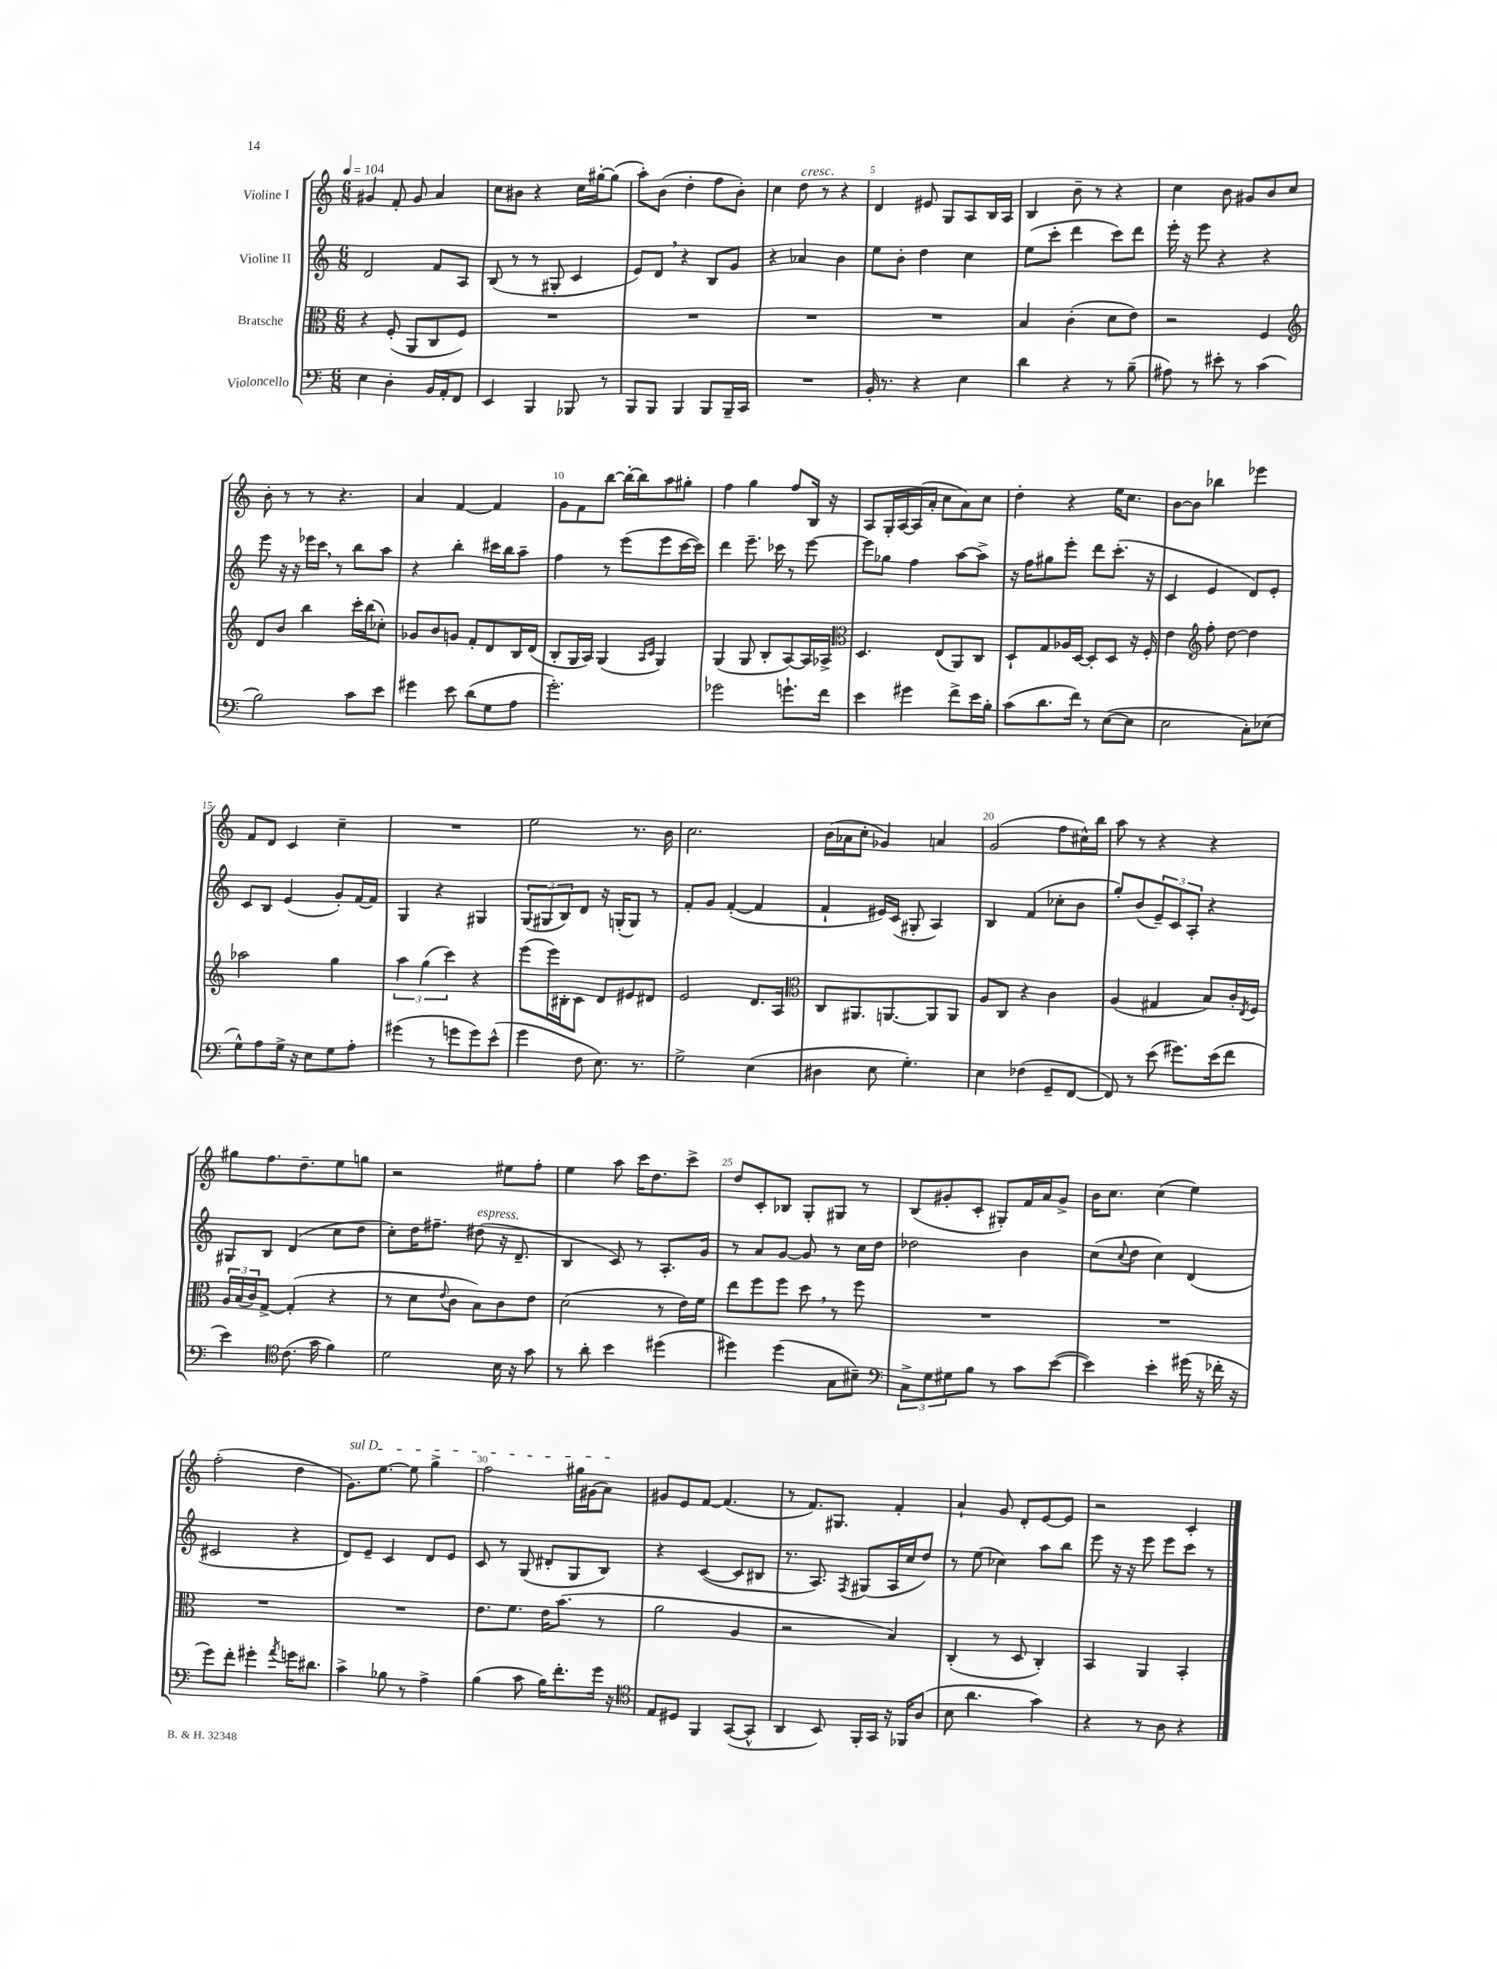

**kern	**kern	**kern	**kern
*staff4	*staff3	*staff2	*staff1
*clefF4	*clefC3	*clefG2	*clefG2
*k[]	*k[]	*k[]	*k[]
*M6/8	*M6/8	*M6/8	*M6/8
*MM104	*MM104	*MM104	*MM104
4E\	4r	2d/	4g#/
4D'\	(8F'/	.	8f'/
.	8AA/L	.	8g#/
16BB/LL	8C/	8f/L	4a/
16AA'/J	.	.	.
8FF/J	8F/J)	8A/J	.
=	=	=	=
4EE/	2.r	(8B/	8cc\L
.	.	8r	8b#\J
4BBB/	.	8r	4r
.	.	8G#'/	.
8BBB-/	.	4c/	16cc\LL
.	.	.	[16gg#'\J
8r	.	.	(8gg#\]J
=	=	=	=
8BBB/L	2.r	8e/L)	8aa'\L)
8BBB/J	.	8d/J	(8b\J
4BBB/	.	4r	4dd'\
8BBB/L	.	8B/L	8ff\L
16BBB~/L	.	8g/J	8b'\J)
16CC/JJ	.	.	.
=	=	=	=
2.r	2.r	4r	4cc\
.	.	4a-/	8dd\
.	.	.	8r
.	.	4b\	4r
=	=	=	=
16BB'/	2.r	8ee\L	4d/
8.r	.	.	.
.	.	8b'\J	.
4r	.	4dd\	8e#/
.	.	.	8G/L
4E\	.	4cc\	8A/
.	.	.	16B/L
.	.	.	16A/JJ
=	=	=	=
4d\	4B/	(8ee\L	4B/
.	.	8ccc'\J	.
4r	(4c'\	4ddd\	8b~\
.	.	.	8r
8r	8d\L	8ccc\L)	4r
(8B~\	8e\J)	8ddd\J	.
=	=	=	=
8A#\)	2r	16eee'\	4cc\
.	.	16r	.
8r	.	8eee\	.
8e#'\	.	4r	8b\
8r	.	.	8g#/L
(4c\	4F/	4r	8b/
.	.	.	8cc/J
=	=	=	=
*	*clefG2	*	*
2B\)	8d/L	8eee\	8b'\
.	8b/J	16r	8r
.	.	16r	.
.	4bb\	16eee-\LL	8r
.	.	16ccc\JJ	.
.	.	8r	4.r
8c\L	16ccc'\LL	8bb\L	.
.	(16bb\J	.	.
8e\J	8cc-'\J)	8aa\J	.
=	=	=	=
4g#\	8g-/L	4r	4a/
.	8b/	.	.
8e\	8g/J	4bb'\	[4f/
(8d\L	8f'/L	.	.
8G\	8d/	16ccc#\LL	4f/]
.	.	16bb\J	.
8A\J	16B/L	8aa~\J	.
.	(16d/JJ	.	.
=	=	=	=
2.g'\)	8B'/L	4ff\	8g\L
.	16G/L	.	8f\
.	16A/JJ)	.	.
.	(4G/	8r	[8bb\J
.	.	(8eee\L	16bb'\_LL
.	.	.	16bb\]J
.	16qqA/LL	.	.
.	16qqc/JJ	.	.
.	4G/)	8eee\	8aa\
.	.	[16ccc\L	8gg#'\J
.	.	16ccc\]JJ)	.
=	=	=	=
2g-\	(4G/	4ddd\	4ff\
.	8G/	8.eee~\	4gg\
.	8B'/L	.	.
.	.	16ccc-\	.
8.g`\L	[8A/)	8r	8ff/L
.	16A/]L	[8eee\	16B/Jk
16f\Jk	16A-^/JJ	.	16r
=	=	=	=
*	*clefC3	*	*
4e\	4.D/	8eee\]L	8A/L
.	.	8gg-\J	16G'/L
.	.	.	[16A/
4g#\	.	4ff\	(16A/]
.	.	.	16a'/JJ
.	(8E/L	.	8cc\L
8f^\L	8AA/)	[8aa\L	8a\)
16e\L	8C/J	8aa^\]J	8cc\J
16B'\JJ	.	.	.
=	=	=	=
(8c\L	8D`/L	16r	4dd'\
.	.	16ff\LK	.
8.d\	8G/	8gg#\	.
.	16A-/L	8eee'\J	4r
16f\Jk)	[16D/JJ	.	.
8r	8D'/]L	8ddd\L	.
([8E\L	8D/J	(8.ccc'\J	16ee\LK
.	.	.	8.cc\J
8E\]J	16r	.	.
.	16F'/	16r	.
=	=	=	=
2E\	4e\	4c/	[8b\L
.	.	.	8b\]J
*	*clefG2	*	*
.	8ff'\	4e/	4bb-\
.	[8dd\	.	.
8C'\L)	4dd\]	8d/L)	4eee-\
(8E-\J	.	8e'/J	.
=	=	=	=
8G^^\L)	2aa-\	8c/L	8f/L
8A\	.	8B/J	8d/J
16G^\Jk	.	(4e/	4c/
16r	.	.	.
8E\L	.	.	.
8G\	4gg\	8g'/L)	4cc~\
8A'\J	.	[16f/L	.
.	.	16f/]JJ	.
=	=	=	=
(4g#\	6aa\	4G/	2.r
.	(6gg\	.	.
8r	.	4r	.
.	6ccc\)	.	.
8g\L	.	.	.
8g\)	4r	4G#/	.
(8e^^\J	.	.	.
=	=	=	=
4g\	(8eee\L	(12G/L	2ee\
.	.	12G#/	.
.	16eee\L)	.	.
.	.	12B/)	.
.	16B#'\J	.	.
8F\	8c\J	8d/J	.
8.E\)	8d/L	16r	.
.	.	(16G'/LK	.
.	8e#/	8G/J)	8.r
8.r	.	.	.
.	8d#/J	8r	.
.	.	.	16b\
=	=	=	=
2G^\	2e/	8f'/L	2.cc\
.	.	8g/J	.
.	.	([4f'/	.
(4E\	8.d/L	4f/]	.
.	16A/Jk	.	.
=	=	=	=
*	*clefC3	*	*
4D#\	8C/L	4f`/	(16b\LL
.	.	.	16a-\J
.	8.AA#/	.	8cc'\J
8E\	.	16e#/LL)	4g-/)
.	[8.AA/	(16c/JJ	.
4.G'\)	.	8G#'/	.
.	8AA/]	4A/)	4a/
.	8AA/J	.	.
=	=	=	=
4E\	8A/L	4B/	(2g/
.	8C/J	.	.
(4F-\	4r	(4f/	.
8GG~/L	4c\	8cc-'\L	8ff\L
[8FF/J	.	8b\J	16cc#^^\L)
.	.	.	16bb\JJ
=	=	=	=
8FF/])	(4A/	8gg'/L)	8aa\
8r	.	(8b/	8r
(8e\	4G#/	12e~/)	4r
.	.	12c/	.
8.g#\L)	.	.	.
.	.	12A'/J	.
.	8B/L)	4r	4r
(16e\k	.	.	.
8f\J	16c'/L	.	.
.	8qE/	.	.
.	16F/JJ	.	.
=	=	=	=
4e\)	24A/LL	8G#/L	8gg#\L
.	(24B/	.	.
.	24c/J)	.	.
.	[8G^/J	8B/J	8.ff\
*clefC4	*	*	*
(8.c\	(4G'/]	(4d/	.
.	.	.	8.dd~\
16g\	.	.	.
4f\)	4r	8cc\L	8ee\
.	.	8dd\J	8gg\J
=	=	=	=
2d\	8r	8cc'\L)	2r
.	8d\L	16dd\K	.
.	.	8.ff#~\J	.
.	8qqe/	.	.
.	8c\J	.	.
.	8B\L)	(8dd#\	.
16B\	8c\	16r	8ee#\L
16r	.	8.d~/	.
8g\	8e\J	.	8ff'\J
=	=	=	=
8r	(2d\	4B/	4ee\
8a'\	.	.	.
4b\	.	8c/)	8aa\
.	.	8r	16ccc\LK
.	.	.	8.dd\
(4dd#\	8r	8.A'/L	.
.	16e\LL)	.	8ccc^\J
.	16f\JJ	16g/Jk	.
=	=	=	=
4dd#\)	8ee\L	8r	8dd/L
.	8ff\	8a/L	8c'/
(4dd#\	8ff\J	[8g/J	8B-/J
.	8dd\	8g/]	8G'/L
8G\L	8r	8r	8G#/J
8B#~\J)	8ff\	16cc\LL	8r
.	.	16dd\JJ	.
=	=	=	=
*clefF4	*	*	*
12C^\L	2.r	2dd-\	(8B/L
12G\	.	.	.
.	.	.	8g#'/
12G#\	.	.	.
8B\J	.	.	8c'/J
8r	.	.	8G#'/L)
8c\L	.	4b\	16f/L
.	.	.	16a/J
([8e\J	.	.	8g#^/J
=	=	=	=
4e\])	2.r	(8cc\L	16b\LK
.	.	.	8.cc\J
.	.	8qqcc/	.
.	.	8dd\J	.
4e'\	.	4cc\)	(4cc\
(16g#\	.	(4d/	4ee\)
16r	.	.	.
16f-'\	.	.	.
16r	.	.	.
=	=	=	=
8g\L)	2.r	2c#/	(2ff'\
8f'\J	.	.	.
4g#'\	.	.	.
8qa/	.	.	.
16g\LK	.	4r	4dd\
8.d#\J	.	.	.
=	=	=	=
4c^\	2.r	8d/L)	8.g\L)
.	.	8e~/J	.
.	.	.	[8.ee\J
8B-\	.	4c/	.
8r	.	.	8ee\]
4A^\	.	8d/L	4gg^\
.	.	8e/J	.
=	=	=	=
(4B\	8.e\L	8c/	2ff\
.	.	8r	.
.	8.f\J	.	.
8c\	.	(8G/	.
16B\LK)	16e\LK	8d#'/L	.
8.f'\	(8.b\J	.	.
.	.	8G/	16gg#\LL
.	.	.	(16g#\J
16g\Jk	8r	8B/J)	8a\J)
16r	.	.	.
=	=	=	=
*clefC4	*	*	*
8E/L	2a\	4r	8g#/L
8D#/J	.	.	8e/
4FF/	.	([4c/	[8f/J
.	.	.	(4.f/]
([8GG/L	4A/	8c/]L	.
8GG^^/]J	.	8B#/J	.
=	=	=	=
4AA/	2r	8.r	8r
.	.	.	8.f/L)
.	.	8.A/)	.
8BB/)	.	.	.
.	.	.	8.G#/J
.	.	8qF/	.
16FF'/LL	.	(8G#/L	.
16GG/JJ	.	.	.
16r	4B/)	16A/L	4f'/
16FF-/LK	.	16cc/J	.
(8A/J	.	8dd/J)	.
=	=	=	=
8B\	(4C'/	8r	4a`/
4.a\	.	(8ee\	.
.	8r	4cc-\)	8g/
.	8D/	.	8d'/L
4g\)	4C'/)	8aa\L	[8e/
.	.	8bb\J	8e/]J
=	=	=	=
4r	4BB/	8eee\	2r
.	.	16r	.
.	.	16r	.
8r	4AA/	8eee\	.
8A\	.	8eee\L	.
4r	4BB'/	8ccc\J	4c'/
.	.	8r	.
==	==	==	==
*-	*-	*-	*-
